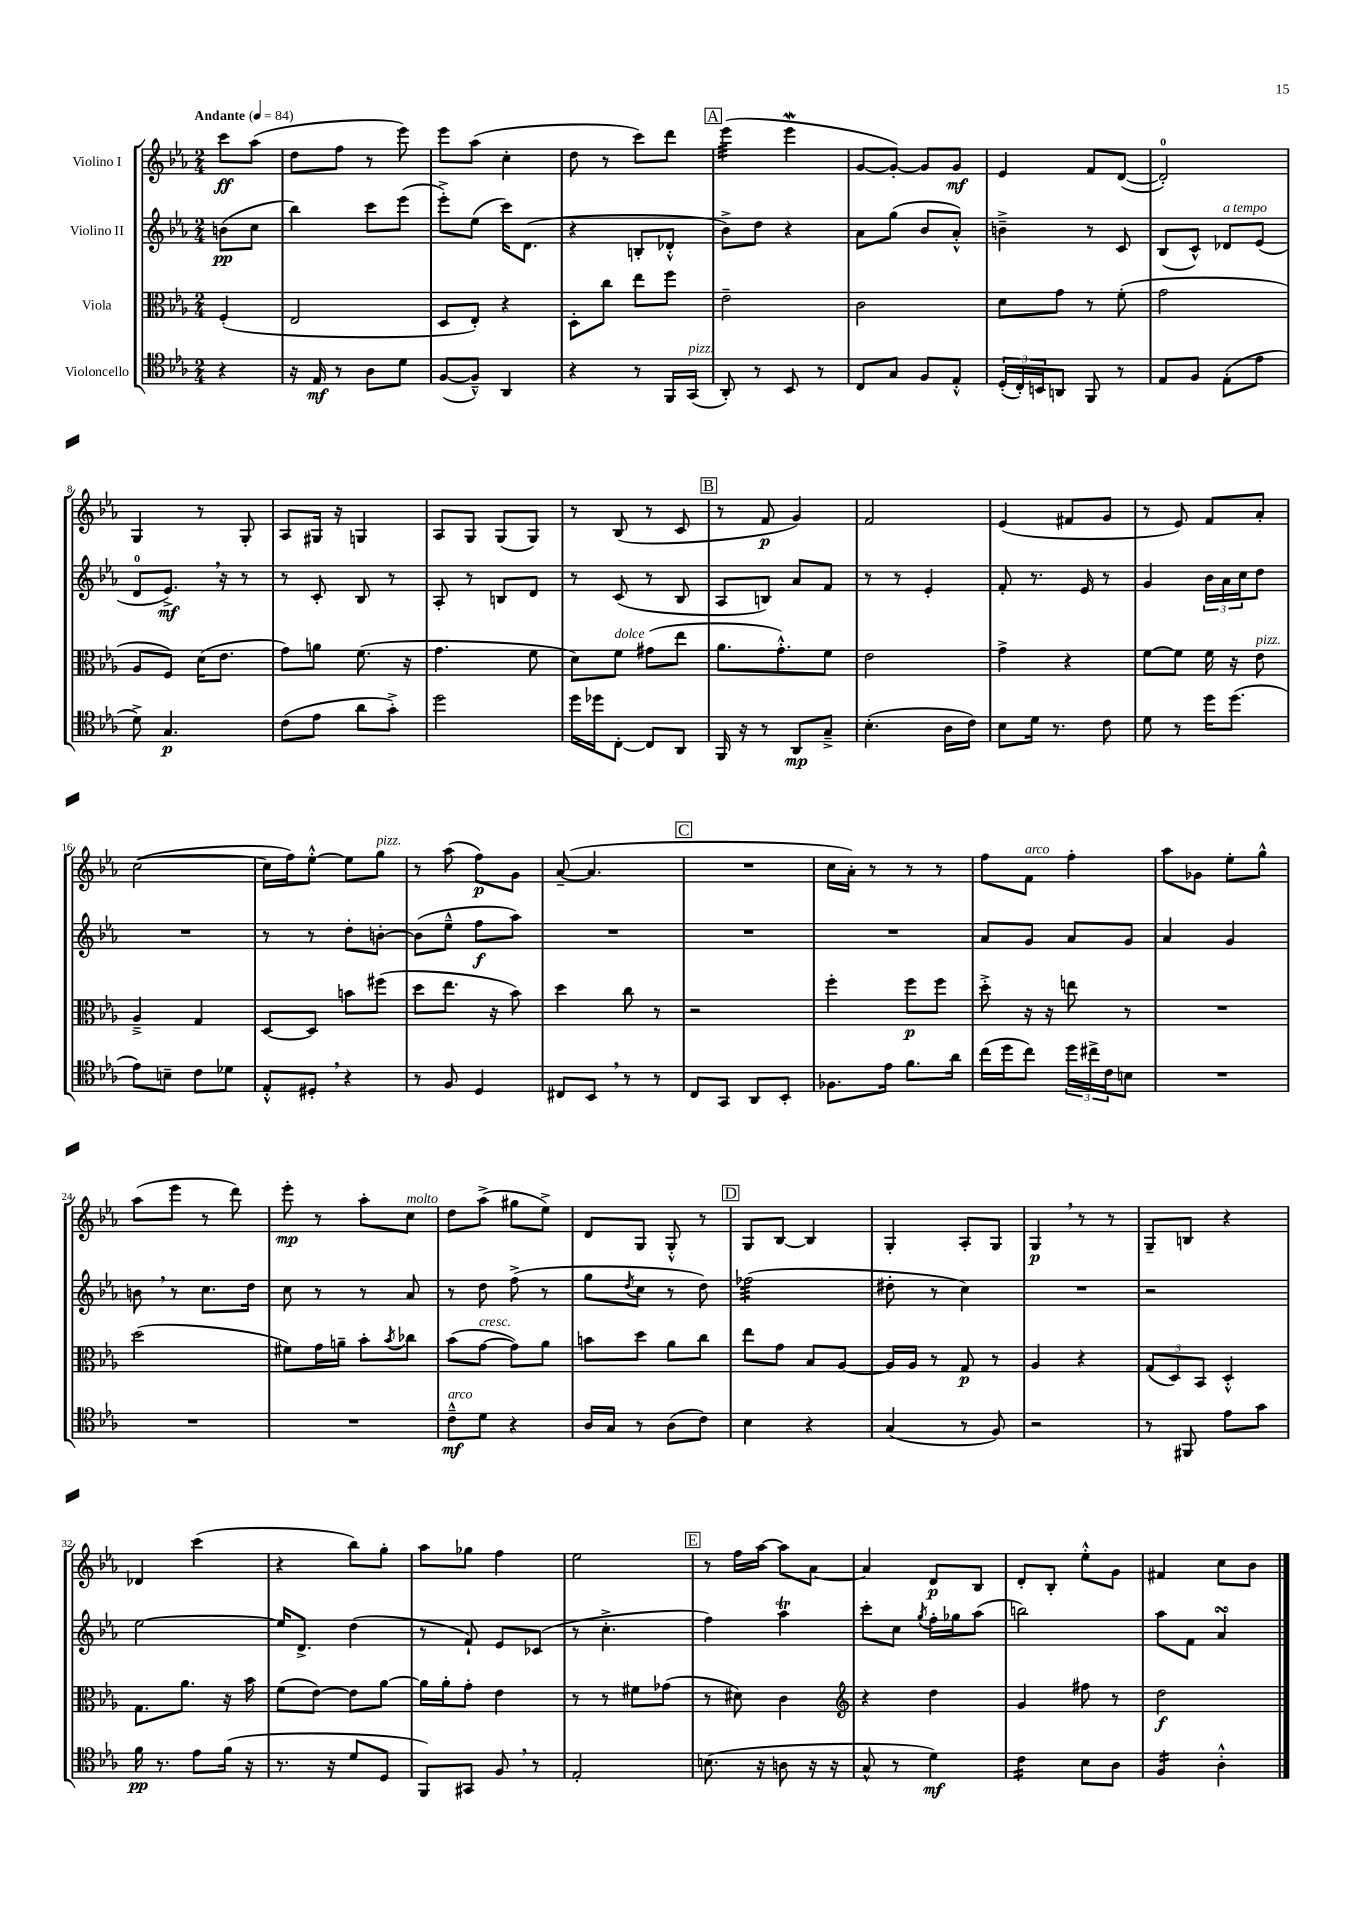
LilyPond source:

<<
\new StaffGroup <<
\new Staff = "s0" \with { instrumentName = "Violino I" } {
    \clef treble \key ees \major \numericTimeSignature \time 2/4 \partial 4 \tempo "Andante" 4 = 84
    c'''8\ff aes''8( |
    d''8 f''8 r8 ees'''8) |
    ees'''8 aes''8( c''4-. |
    d''8 r8 c'''8) d'''8 |
    \mark \markup { \box "A" } ees'''4:32( ees'''4\mordent |
    g'8~ g'8~-.) g'8 g'8\mf |
    ees'4 f'8 d'8~( |
    d'2-0-.) |
    g4 r8 g8-. |
    aes8 gis16 r16 g4 |
    aes8 g8 g8( g8) |
    r8 bes8( r8 c'8 |
    \mark \markup { \box "B" } r8 f'8\p g'4) |
    f'2 |
    ees'4( fis'8 g'8 |
    r8 ees'8) f'8 aes'8-. |
    c''2~( |
    c''16 f''16) ees''8~-.-^ ees''8 g''8^\markup { \italic "pizz." } |
    r8 aes''8( f''8\p) g'8 |
    aes'8~--( aes'4. |
    \mark \markup { \box "C" } R2 |
    c''16 aes'16-.) r8 r8 r8 |
    f''8 f'8^\markup { \italic "arco" } f''4-. |
    aes''8 ges'8 ees''8-. g''8-^ |
    aes''8( ees'''8 r8 d'''8) |
    ees'''8-.\mp r8 aes''8-. c''8^\markup { \italic "molto" } |
    d''8 aes''8->( gis''8 ees''8->) |
    d'8 g8 g8-.-^ r8 |
    \mark \markup { \box "D" } g8 bes8~ bes4 |
    g4-. aes8-. g8 |
    g4\p \breathe r8 r8 |
    g8-- b8 r4 |
    des'4 c'''4( |
    r4 bes''8) g''8-. |
    aes''8 ges''8 f''4 |
    ees''2 |
    \mark \markup { \box "E" } r8 f''16 aes''16~ aes''8 aes'8~ |
    aes'4 d'8\p bes8 |
    d'8-. bes8-. ees''8-.-^ g'8 |
    fis'4 c''8 bes'8 \bar "|." |
}
\new Staff = "s1" \with { instrumentName = "Violino II" } {
    \clef treble \key ees \major \numericTimeSignature \time 2/4 \partial 4
    b'8\pp( c''8 |
    bes''4) c'''8 ees'''8( |
    ees'''8-.->) ees''8( c'''16) d'8.( |
    r4 b8-. des'8-.-^ |
    \mark \markup { \box "A" } bes'8->) d''8 r4 |
    aes'8 g''8( bes'8 aes'8-.-^) |
    b'4---> r8 c'8 |
    bes8( c'8-^) des'8^\markup { \italic "a tempo" } ees'8( |
    d'8-0 ees'8.->\mf) \breathe r16 r8 |
    r8 c'8-. bes8 r8 |
    aes8-. r8 b8 d'8 |
    r8 c'8( r8 bes8 |
    \mark \markup { \box "B" } aes8 b8) aes'8 f'8 |
    r8 r8 ees'4-. |
    f'8-. r8. ees'16 r8 |
    g'4 \tuplet 3/2 { bes'16 aes'16 c''16 } d''8 |
    R2 |
    r8 r8 d''8-. b'8~-. |
    b'8( ees''8---^ f''8\f aes''8) |
    R2 |
    \mark \markup { \box "C" } R2 |
    R2 |
    aes'8 g'8 aes'8 g'8 |
    aes'4 g'4 |
    b'8 \breathe r8 c''8. d''16 |
    c''8 r8 r8 aes'8 |
    r8 d''8 f''8->( r8 |
    g''8 \acciaccatura { d''8 } c''8 r8 d''8) |
    \mark \markup { \box "D" } fes''2:32( |
    dis''8-. r8 c''4) |
    R2 |
    r2 |
    ees''2~ |
    ees''16 d'8.-> d''4( |
    r8 f'8-!) ees'8 ces'8( |
    r8 c''4.-.-> |
    \mark \markup { \box "E" } f''4) aes''4\trill |
    c'''8-. c''8 \acciaccatura { g''8 } f''16-. ges''16 aes''8( |
    b''2) |
    aes''8 f'8 aes'4\turn \bar "|." |
}
\new Staff = "s2" \with { instrumentName = "Viola" } {
    \clef alto \key ees \major \numericTimeSignature \time 2/4 \partial 4
    f4-.( |
    ees2 |
    d8 ees8-.) r4 |
    d8-. c''8 ees''8 f''8 |
    \mark \markup { \box "A" } ees'2-- |
    c'2 |
    d'8 g'8 r8 f'8-.( |
    g'2 |
    aes8 f8) d'16( ees'8. |
    g'8) a'8 f'8.( r16 |
    g'4. f'8 |
    d'8) f'8^\markup { \italic "dolce" } gis'8( ees''8 |
    \mark \markup { \box "B" } aes'8. g'8.-.-^) f'8 |
    ees'2 |
    g'4-> r4 |
    f'8~ f'8 f'16 r16 ees'8^\markup { \italic "pizz." } |
    aes4---> g4 |
    d8~ d8 b'8 fis''8( |
    d''8 ees''8. r16 bes'8) |
    d''4 c''8 r8 |
    \mark \markup { \box "C" } r2 |
    f''4-. f''8\p f''8 |
    d''8-.-> r16 r16 e''8 r8 |
    R2 |
    d''2( |
    fis'8) g'16 a'16-- bes'8-. \acciaccatura { bes'8 } ces''8 |
    bes'8( g'8~^\markup { \italic "cresc." } g'8) aes'8 |
    b'8 d''8 aes'8 c''8 |
    \mark \markup { \box "D" } ees''8 g'8 bes8 aes8~ |
    aes16 aes16 r8 g8\p r8 |
    aes4 r4 |
    \tuplet 3/2 { g8( d8) bes,8 } d4-.-^ |
    g8. aes'8. r16 bes'16 |
    f'8( ees'8~) ees'8 aes'8~ |
    aes'16 aes'16-. g'8-. ees'4 |
    r8 r8 fis'8 ges'8( |
    \mark \markup { \box "E" } r8 dis'8) c'4 |
    \clef treble r4 d''4 |
    g'4 fis''8 r8 |
    d''2\f \bar "|." |
}
\new Staff = "s3" \with { instrumentName = "Violoncello" } {
    \clef tenor \key ees \major \numericTimeSignature \time 2/4 \partial 4
    r4 |
    r16 ees16\mf r8 aes8 d'8 |
    f8~( f8---^) aes,4 |
    r4 r8 f,16 g,16^\markup { \italic "pizz." }( |
    \mark \markup { \box "A" } aes,8-.) r8 bes,8 r8 |
    c8 g8 f8 ees8-.-^ |
    \tuplet 3/2 { d16-.( c16-.) b,16 } a,8 f,8 r8 |
    ees8 f8 ees8-.( ees'8 |
    d'8->) g4.\p |
    c'8( ees'8 aes'8 g'8-.->) |
    d''2 |
    d''16 des''16 c8~-. c8 aes,8 |
    \mark \markup { \box "B" } f,16 r16 r8 aes,8\mp g8---> |
    bes4.-.( aes16 c'16) |
    bes8 d'16 r8. c'8 |
    d'8 r8 d''16 d''8.( |
    ees'8) b8-- c'8 des'8 |
    ees8-.-^ dis8-. \breathe r4 |
    r8 f8 d4 |
    cis8 bes,8 \breathe r8 r8 |
    \mark \markup { \box "C" } c8 g,8 aes,8 bes,8-. |
    fes8. ees'16 f'8. aes'16 |
    c''16( d''16 c''8) \tuplet 3/2 { d''16 cis''16-> c'16 } b8 |
    R2 |
    R2 |
    R2 |
    c'8---^\mf^\markup { \italic "arco" } d'8 r4 |
    aes16 g16 r8 aes8( c'8) |
    \mark \markup { \box "D" } bes4 r4 |
    g4( r8 f8) |
    r2 |
    r8 fis,8 ees'8 g'8 |
    f'16\pp r8. ees'8 f'16( r16 |
    r8. r16 d'8 d8 |
    f,8) gis,8 f8 \breathe r8 |
    ees2-. |
    \mark \markup { \box "E" } b8.( r16 a8 r16 r16 |
    g8-^ r8 d'4\mf) |
    c'4:16 bes8 aes8 |
    f4:16 aes4-.-^ \bar "|." |
}
>>
>>
